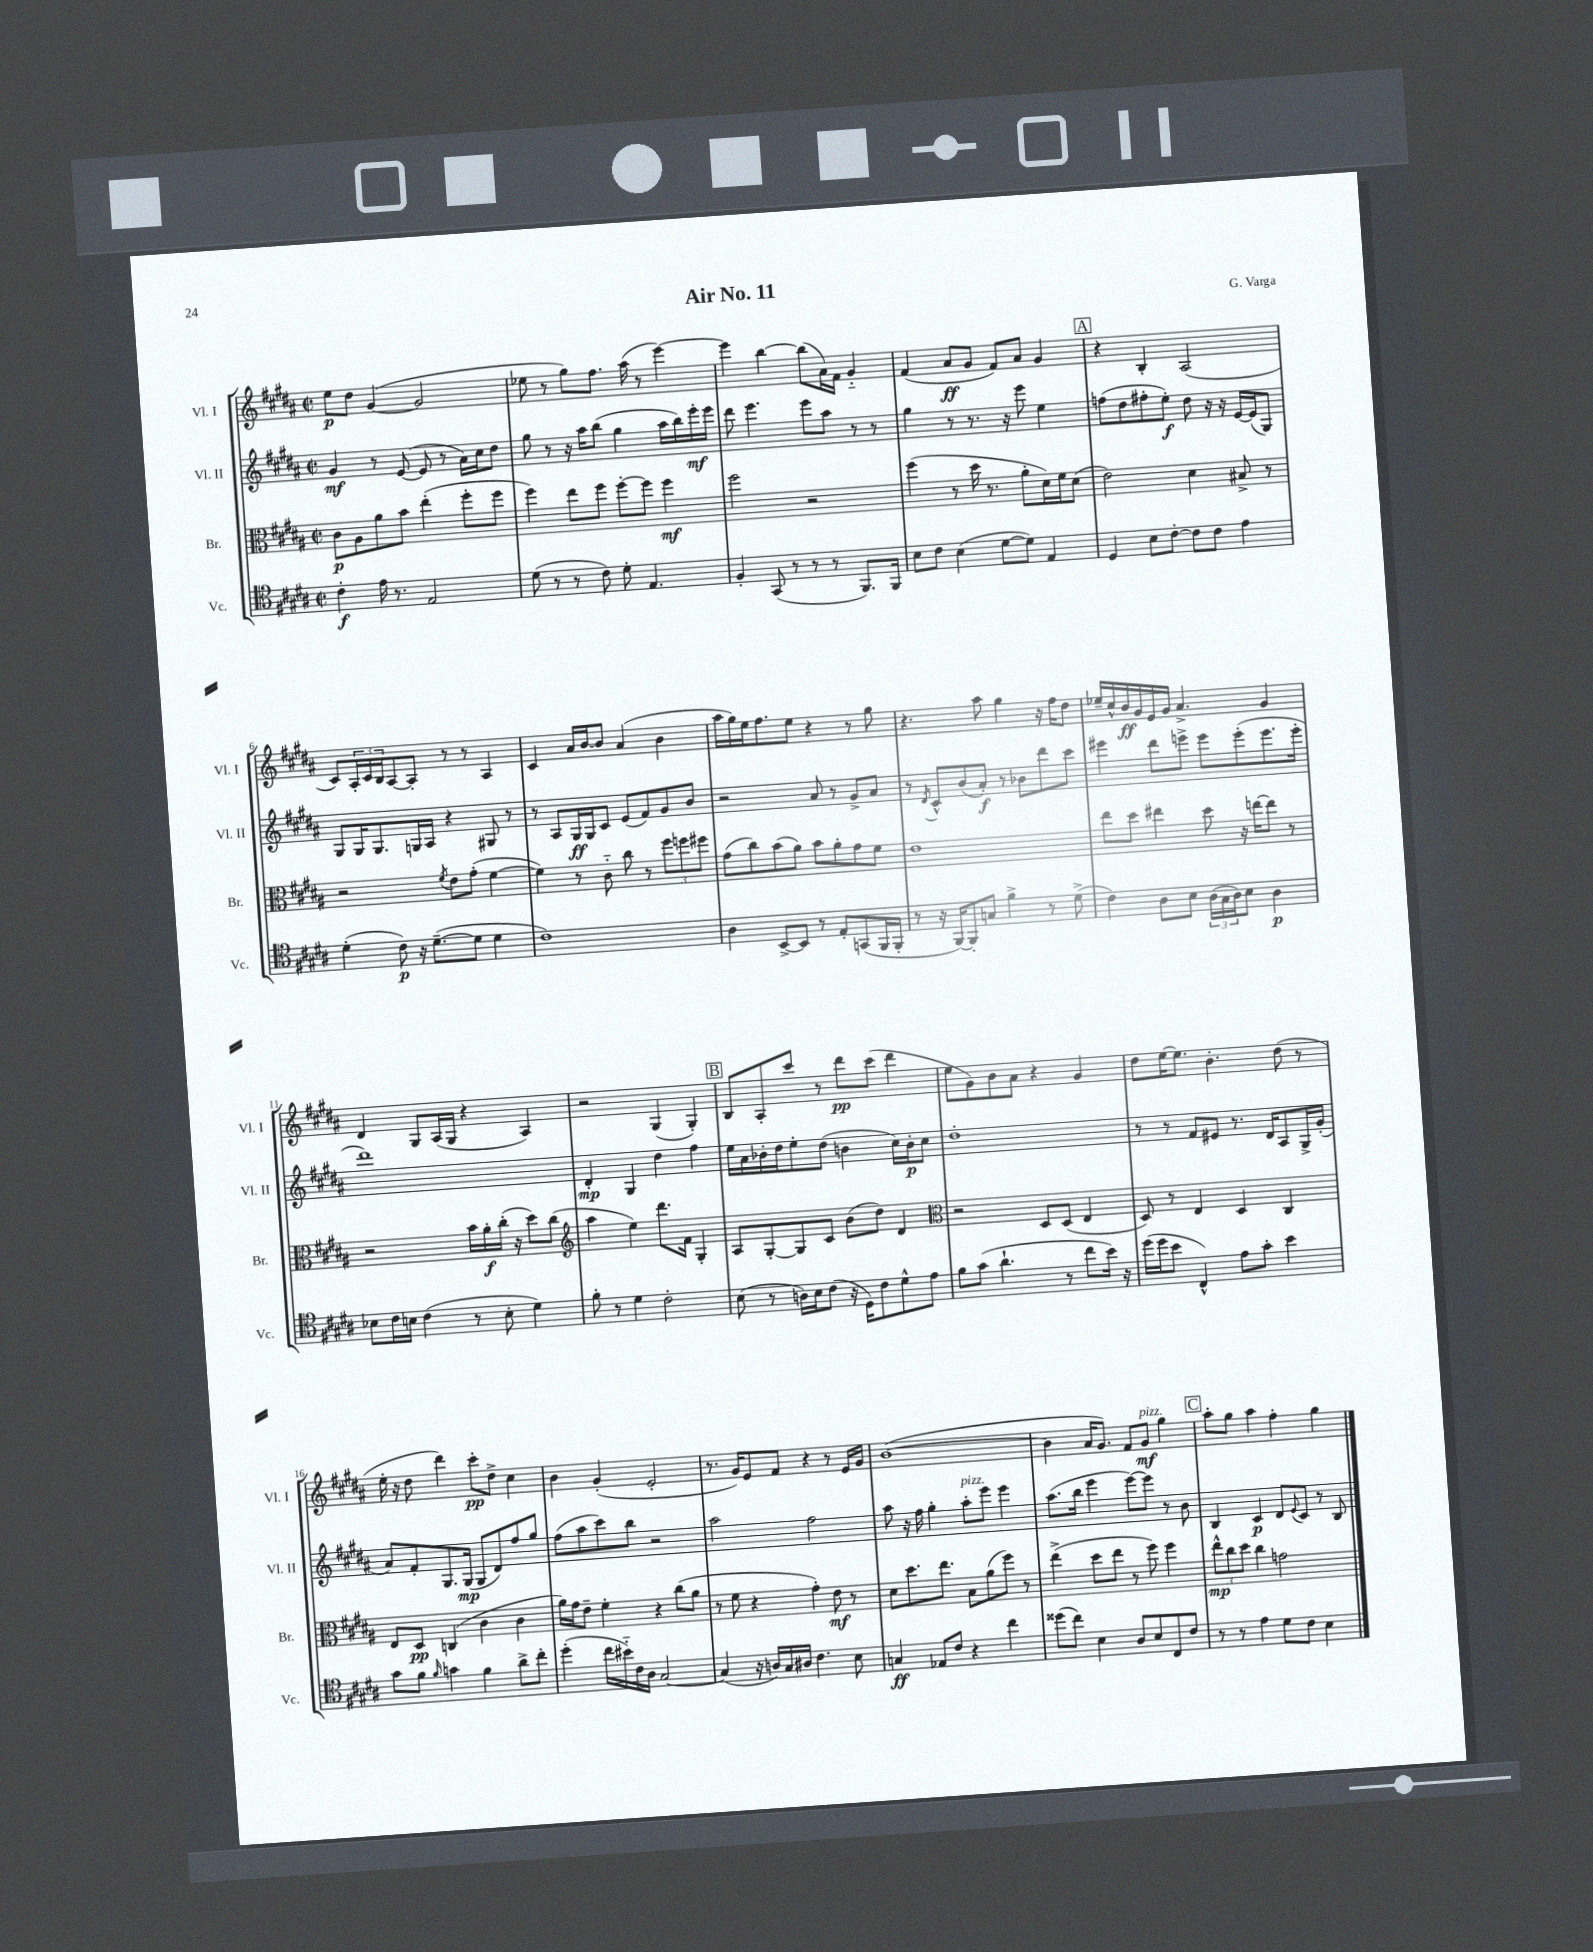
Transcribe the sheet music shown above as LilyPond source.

\header { title = "Air No. 11" composer = "G. Varga" }
<<
\new StaffGroup <<
\new Staff = "s0" \with { instrumentName = "Vl. I" shortInstrumentName = "Vl. I" } {
    \clef treble \key b \major \defaultTimeSignature \time 2/2
    e''8\p dis''8 gis'4~( gis'2 |
    ees''8 r8 gis''8) fis''8. ais''16( r8 e'''4~) |
    e'''4 b''4~ b''8( ais'16) fis'16 gis'4-_ |
    fis'4( ais'8\ff gis'8 fis'8) ais'8 gis'4 |
    \mark \markup { \box "A" } r4 b4-. ais2( |
    cis'8) \tuplet 3/2 { ais16-. cis'16 b16 } ais8~ ais8-. r8 r8 ais4 |
    cis'4 ais'16 b'16~ b'8 ais'4( b'4 |
    ais''16 gis''16) e''16 fis''8. e''8 r4 r8 gis''8 |
    r4. ais''8 gis''4 r16 fis''16 dis''8 |
    ees''16-- cis''16-^ b'16\ff gis'16 e'16 gis'16 ais'4.-> gis'4 |
    dis'4 gis8 ais16( gis16 r4 ais4) |
    r2 gis4( gis4-.) |
    \mark \markup { \box "B" } b8 ais8-. cis'''8 r8 dis'''8\pp cis'''8( dis'''4 |
    e''8 gis'8) b'8 ais'8 r4 gis'4 |
    dis''8 e''16~ e''8. b'4.-. dis''8( r8 |
    e''16-. r16 dis''8 dis'''4) cis'''8-.\pp dis''8-> cis''4 |
    b'4 gis'4-.( e'2-. |
    r8. gis'16) e'8 fis'8 r4 r8 e'16 gis'16 |
    b'1~( |
    b'4 ais'16 gis'8.) fis'8 gis'8\mf^\markup { \italic "pizz." } gis''4 |
    \mark \markup { \box "C" } ais''8-. gis''8 ais''4 fis''4-. gis''4 \bar "|." |
}
\new Staff = "s1" \with { instrumentName = "Vl. II" shortInstrumentName = "Vl. II" } {
    \clef treble \key b \major \defaultTimeSignature \time 2/2
    gis'4\mf r8 e'8~( e'8 r8 ais'16) cis''16 dis''8 |
    gis''8 r8 r16 ais''16 b''8( gis''4 ais''16 b''16) e'''16-.\mf e'''16 |
    dis'''8 e'''4. e'''8 ais''8 r8 r8 |
    gis''4 r8 r8. r16 e'''8 e''4 |
    \mark \markup { \box "A" } f''8( dis''8 fis''8-. e''8-.\f) dis''8 r16 r16 e'16~ e'16( gis8) |
    gis8 gis16 gis8. g16 ais16 r4 gis8 r8 |
    r8 ais8 gis16\ff gis16 cis'8 e'8( fis'8) gis'8 b'8 |
    r2 ais'8 r8 gis'8-> ais'8 |
    r8 \acciaccatura { dis'8 } cis'8-^ b'8( ais'8-.\f) r8 bes'8 dis'''8 cis'''8 |
    eis'''4 dis'''8 e'''8-> e'''8 e'''8-.( e'''8. e'''16-. |
    dis'''1) |
    dis'4-.\mp gis4 dis''4 fis''4 |
    \mark \markup { \box "B" } e''16 ais'16 bes'16-. dis''16 e''8-. dis''8( b'4 cis''16) b'16-.\p cis''8 |
    dis''1-. |
    r8 r8 fis'8 eis'8 r8. dis'16 ais8 gis16-> gis'16-.( |
    ais'8) fis'8-. gis8. gis16\mp( gis8 dis'8) fis''8 gis''8 |
    fis''8( ais''8 cis'''8) b''8 r2 |
    ais''2 fis''2 |
    ais''8 r16 fis''16 gis''4-. ais''8-.^\markup { \italic "pizz." } e'''8 e'''4 |
    ais''8.( b''16 e'''4 e'''8~) e'''8 r8 b'8 |
    \mark \markup { \box "C" } b4 cis'4\p dis'8 \appoggiatura { e'8 } cis'8 r8 b8 \bar "|." |
}
\new Staff = "s2" \with { instrumentName = "Br." shortInstrumentName = "Br." } {
    \clef alto \key b \major \defaultTimeSignature \time 2/2
    cis'8\p ais8 ais'8 b'8 e''4-.( fis''8-. fis''8 |
    fis''4) e''8 fis''8 fis''8~-. fis''8 fis''4\mf |
    fis''2 r2 |
    fis''4( r8 dis''16 r8. ais'8-. dis'16) fis'16 dis'8( |
    \mark \markup { \box "A" } e'2) dis'4 bis8-> r8 |
    r2 \acciaccatura { fis'8 } e'8 gis'8-.( fis'4~ |
    fis'4) r8 cis'8-_ cis''8 r8 \tuplet 3/2 { fis''8 f''8 fis''8 } |
    gis'8( cis''8) b'8( ais'8) b'8 ais'8-. gis'8 fis'8 |
    e'1 |
    e''8 dis''8 eis''4 dis''8 r16 e''16~ e''8 r8 |
    r2 b'16 ais'16-.\f cis''16-.( r16 dis''8) cis''8( |
    \clef treble ais''4 e''4) dis'''8. fis'16 gis4-. |
    \mark \markup { \box "B" } ais8 gis8~-. gis8 cis'8 b'8( dis''8) dis'4 |
    \clef alto r2 dis8 dis8( e4 |
    dis8) r8 e4 dis4 cis4 |
    e8 dis8\pp c4( cis'4 cis'4 |
    ais'16) gis'16 e'8-- fis'4-. r4 cis''8( ais'8 |
    r8 fis'8 r4 gis'4-.) e'8\mf r8 |
    dis'8 dis''8. e''8. b8 ais'8( fis''8) r8 |
    e''4->( dis''8 e''8 r8 fis''8) fis''4 |
    \mark \markup { \box "C" } \tuplet 3/2 { e''8-^\mp cis''8 dis''8 } cis''4 g'2 \bar "|." |
}
\new Staff = "s3" \with { instrumentName = "Vc." shortInstrumentName = "Vc." } {
    \clef tenor \key b \major \defaultTimeSignature \time 2/2
    cis'4-.\f e'16 r8. e2 |
    dis'8( r8 r8 cis'8) dis'8-. e4. |
    fis4-. gis,8( r8 r8 r8 fis,8.) fis,16 |
    b8 cis'8 b4( dis'8~ dis'8) e4 |
    \mark \markup { \box "A" } dis4 b8 cis'8~-. cis'8 cis'8 e'4 |
    dis'4-.( cis'8\p) r16 dis'8.~--( dis'8 dis'4 |
    cis'1) |
    ais4 b,8~-> b,8 r8 e8-. g,8( fis,16 fis,16-. |
    r8 r16 fis,16~) fis,8-. g8 fis'4-> r8 dis'8->( |
    cis'4) ais8 b8 \tuplet 3/2 { ais16( gis16 ais16) } b8 ais4\p |
    bes8 cis'16 b16 cis'4( r8 b8-. dis'4) |
    fis'8-. r8 dis'4 cis'2-. |
    \mark \markup { \box "B" } b8( r8 a16) b16 cis'8( r16 dis16) cis'8 dis'8-^ e'8 |
    fis'8 gis'8( ais'4.-! r8 cis''8 b'16) r16 |
    dis''16( dis''16 b'8 cis4-^) e'8 gis'8-. b'4 |
    gis'8 fis'8 \grace { fis'16 } g'4 fis'4 ais'8-> cis''8-. |
    dis''4-.( cis''16 bis'16-_) cis'16 ais16 gis2~ |
    gis4( r16 a16) gis16 ais16 cis'4. b8 |
    g4\ff ees8 cis'8 r4 cis''4 |
    disis''8( cis''8) b4 ais8 b8 cis8 cis'8 |
    \mark \markup { \box "C" } r8 r8 e'4 dis'8 cis'8 b4 \bar "|." |
}
>>
>>
